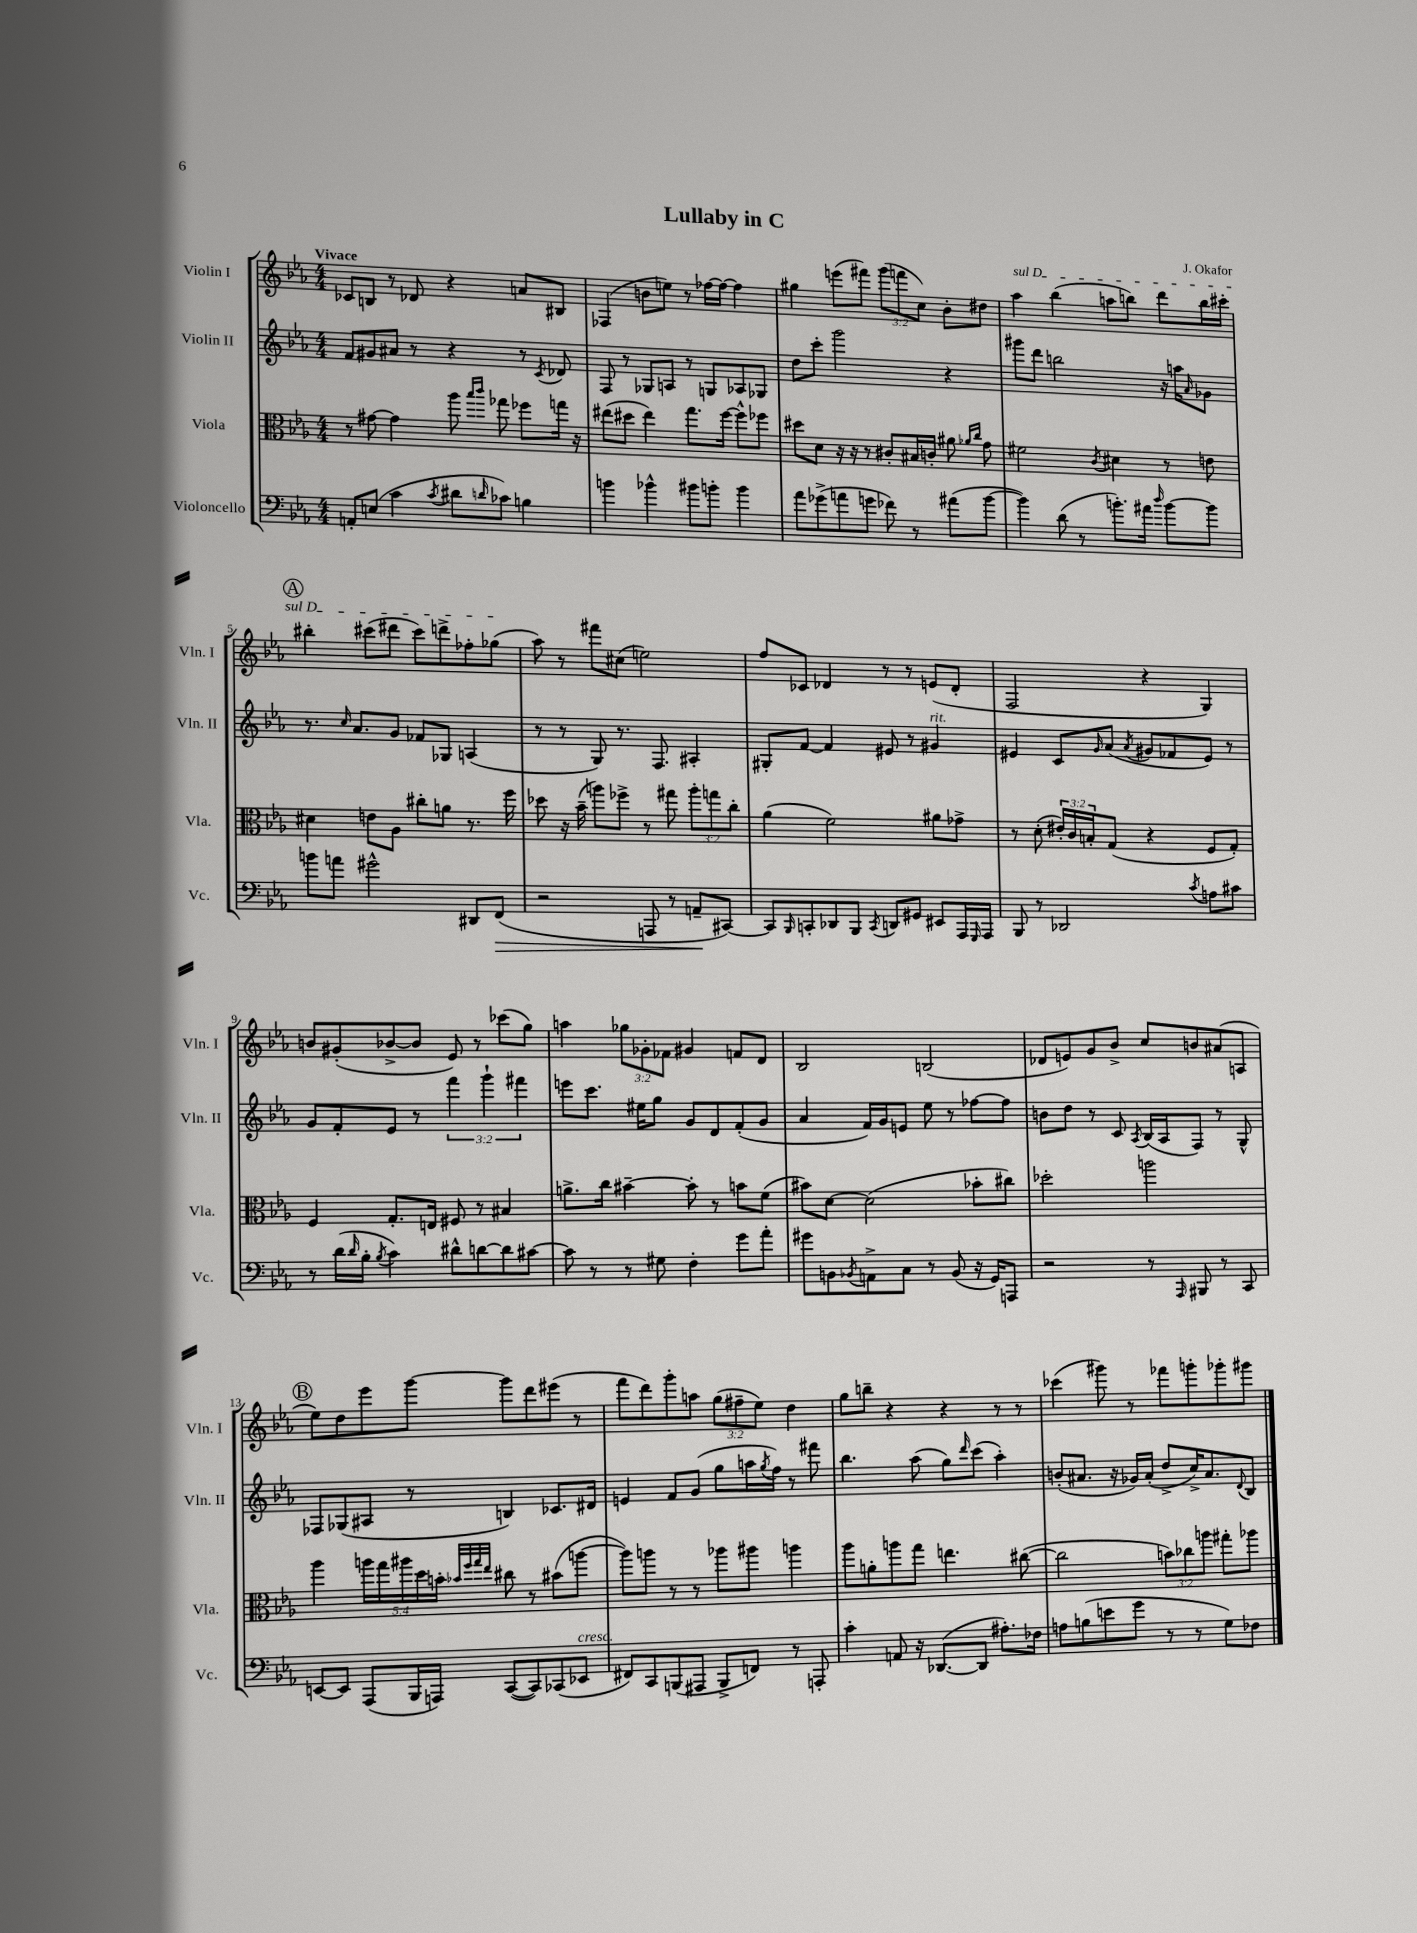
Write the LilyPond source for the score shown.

\header { title = "Lullaby in C" composer = "J. Okafor" }
<<
\new StaffGroup <<
\new Staff = "s0" \with { instrumentName = "Violin I" shortInstrumentName = "Vln. I" } {
    \clef treble \key ees \major \numericTimeSignature \time 4/4 \override Staff.TupletNumber.text = #tuplet-number::calc-fraction-text \tempo "Vivace"
    ces'8 b8 r8 des'8 r4 a'8 bis8 |
    fes4( b'8 e''8) r8 fes''16~ fes''16~ fes''4 |
    gis''4 e'''8( fis'''8) \tuplet 3/2 { g'''8( f'''8 c''8) } bes'8-. dis''8 |
    \once \override TextSpanner.bound-details.left.text = \markup { \italic "sul D" } aes''4\startTextSpan bes''4( a''8 b''8) d'''8 b''16 cis'''16-. |
    \mark \markup { \circle "A" } bis''4-. cis'''8( dis'''8 cis'''8) d'''8-> fes''8-. ges''8\stopTextSpan( |
    aes''8) r8 fis'''8 cis''8( e''2) |
    f''8 ces'8 des'4 r8 r8 e'8( des'8-. |
    f2 r4 g4) |
    b'8 gis'8-.( bes'8~-> bes'8 ees'8) r8 ces'''8( g''8) |
    a''4 \tuplet 3/2 { ges''8 ges'8-. fes'8 } gis'4 f'8 d'8 |
    bes2 b2( |
    des'8 e'8) g'8 bes'8-> c''8 b'8 ais'8( a8 |
    \mark \markup { \circle "B" } ees''8) d''8 ees'''8 g'''8~ g'''8 d'''8 eis'''8( r8 |
    f'''8 d'''8) g'''8-. a''8 \tuplet 3/2 { g''8( fis''8-- ees''8) } d''4 |
    g''8 b''8-- r4 r4 r8 r8 |
    ces'''4( gis'''8) r8 fes'''8 g'''8-. ges'''8-. gis'''8 \bar "|." |
}
\new Staff = "s1" \with { instrumentName = "Violin II" shortInstrumentName = "Vln. II" } {
    \clef treble \key ees \major \numericTimeSignature \time 4/4 \override Staff.TupletNumber.text = #tuplet-number::calc-fraction-text
    f'8 gis'8 ais'8 r8 r4 r8 \acciaccatura { c'8 } des'8 |
    f8 r8 ges8 a8 r8 g8 aes8 ges8 |
    d''8 c'''8-. g'''2 r4 |
    gis'''8 d'''8 b''2 r16 a''16 \grace { aes'16 } ges'8 |
    \mark \markup { \circle "A" } r8. \grace { c''16 } aes'8. g'8 fes'8 ges8 a4( |
    r8 r8 g8) r8. f8. ais4-. |
    gis8-. f'8~ f'4 eis'8 r8 gis'4^\markup { \italic "rit." } |
    eis'4 c'8 \grace { g'16 } aes'8( \acciaccatura { aes'8 } gis'8 fes'8 eis'8) r8 |
    g'8 f'8-. ees'8 r8 \tuplet 3/2 { f'''4 g'''4-! fis'''4 } |
    e'''8 c'''8. eis''16 g''8 g'8 d'8 f'8-.( g'8 |
    aes'4 f'16) g'16 e'8 ees''8 r8 fes''8~ fes''8 |
    b'8 d''8 r8 c'8 \acciaccatura { aes8 } bes16( aes16 f8) r8 g8-^ |
    \mark \markup { \circle "B" } fes8 ges8( ais8 r8 b4) ces'8. dis'16 |
    e'4 f'8 g'8( g''8 a''16 \acciaccatura { g''8 } f''16) r8 fis'''8 |
    bes''4. aes''8( g''8) \grace { d'''16 } c'''8( aes''4-.) |
    b'8-.( ais'8. r16 ges'16) ais'16-.( d''8-> c''16->) ais'8. \appoggiatura { d'8 } bes8 \bar "|." |
}
\new Staff = "s2" \with { instrumentName = "Viola" shortInstrumentName = "Vla." } {
    \clef alto \key ees \major \numericTimeSignature \time 4/4 \override Staff.TupletNumber.text = #tuplet-number::calc-fraction-text
    r8 gis'8~ gis'4 aes''8 \grace { bes''16 c'''16 } ges''8 fes''8 g''16 r16 |
    eis''8( dis''8 eis''4) g''8. f''16~ f''8-^ fes''8 |
    dis''8 d'8 r16 r16 r8 cis'8-. bis16 c'16-. ais'8 \grace { aes'16 c''16 } g'8 |
    fis'2 \acciaccatura { c'8 } dis'4 r8 e'8 |
    \mark \markup { \circle "A" } dis'4 e'8 aes8 cis''8-. a'8 r8. f''16 |
    des''8 r16 bes'16--( a''8) fes''8-> r8 gis''8 \tuplet 3/2 { a''8-. g''8 c''8-. } |
    aes'4( f'2) ais'8 ges'8-> |
    r8 d'8-.( \tuplet 3/2 { eis'16-.) c'16 b16-. } g8( r4 f8 g8-.) |
    f4 g8.-. e16 fis8 r8 bis4 |
    a'8.-> c''16 bis'4~-- bis'8-. r8 b'8 f'8( |
    bis'8) d'8~ d'2( bes'8-. cis''8) |
    des''2-. a''2 |
    \mark \markup { \circle "B" } aes''4 \tuplet 5/4 { a''16 g''16 ais''16 d''16 b'16-. } \grace { bes'32 f''32 g''32 ees''32 } cis''8 r8 bis'8( a''8~ |
    a''8) a''8 r8 r8 aes''8 ais''8 a''4 |
    aes''8 a'8-. a''8 g''8 e''4. cis''8~( |
    cis''2 \tuplet 3/2 { b'8) ces''8 a''8 } gis''8-. aes''8 \bar "|." |
}
\new Staff = "s3" \with { instrumentName = "Violoncello" shortInstrumentName = "Vc." } {
    \clef bass \key ees \major \numericTimeSignature \time 4/4
    a,8-. e8( c'4 \acciaccatura { c'8 } dis'8 \grace { d'16 } ces'8) b4 |
    b'4 bes'4-^ bis'8 b'8-. b'4 |
    aes'8 ges'8->( a'8 g'8 fes'8) r8 ais'8( bes'8~ |
    bes'4) d'8( r8 b'8.-.) ais'16 \grace { d''16 } b'8~ b'8 |
    \mark \markup { \circle "A" } b'8 a'8 gis'2-^ dis,8 f,8\>( |
    r2 a,,8 r8 a,8--\! cis,8~) |
    cis,8 \grace { bes,,16 } c,8-. des,8 bes,,8 \acciaccatura { c,8 } d,8 gis,8 eis,8 aes,,16 \grace { g,,16 } aes,,16 |
    bes,,8 r8 des,2 \acciaccatura { c'8 } a8 cis'8 |
    r8 d'16( \grace { d'16 } bes16-. \acciaccatura { bes8 } c'4) dis'8-^ d'8~ d'8 cis'8~ |
    cis'8 r8 r8 gis8 f4-. g'8 aes'8-. |
    gis'8 b,8 \acciaccatura { bes,8 } a,8-> c8 r8 bes,8( r16 g,16) a,,8 |
    r2 r8 \grace { aes,,16 } bis,,8 r8 c,8 |
    \mark \markup { \circle "B" } e,8~ e,8 aes,,8( bes,,16 a,,16) c,8~( c,8) ces,8( ees,8^\markup { \italic "cresc." } |
    fis,8) c,8 b,,8( ais,,8 b,,8-> f,8) r8 a,,8-. |
    c'4-. a,8 r16 des,8.~( des,8 ais8.-.) fes16 |
    a8 b8( e'8 g'8 r8 r8 g8) fes8 \bar "|." |
}
>>
>>
